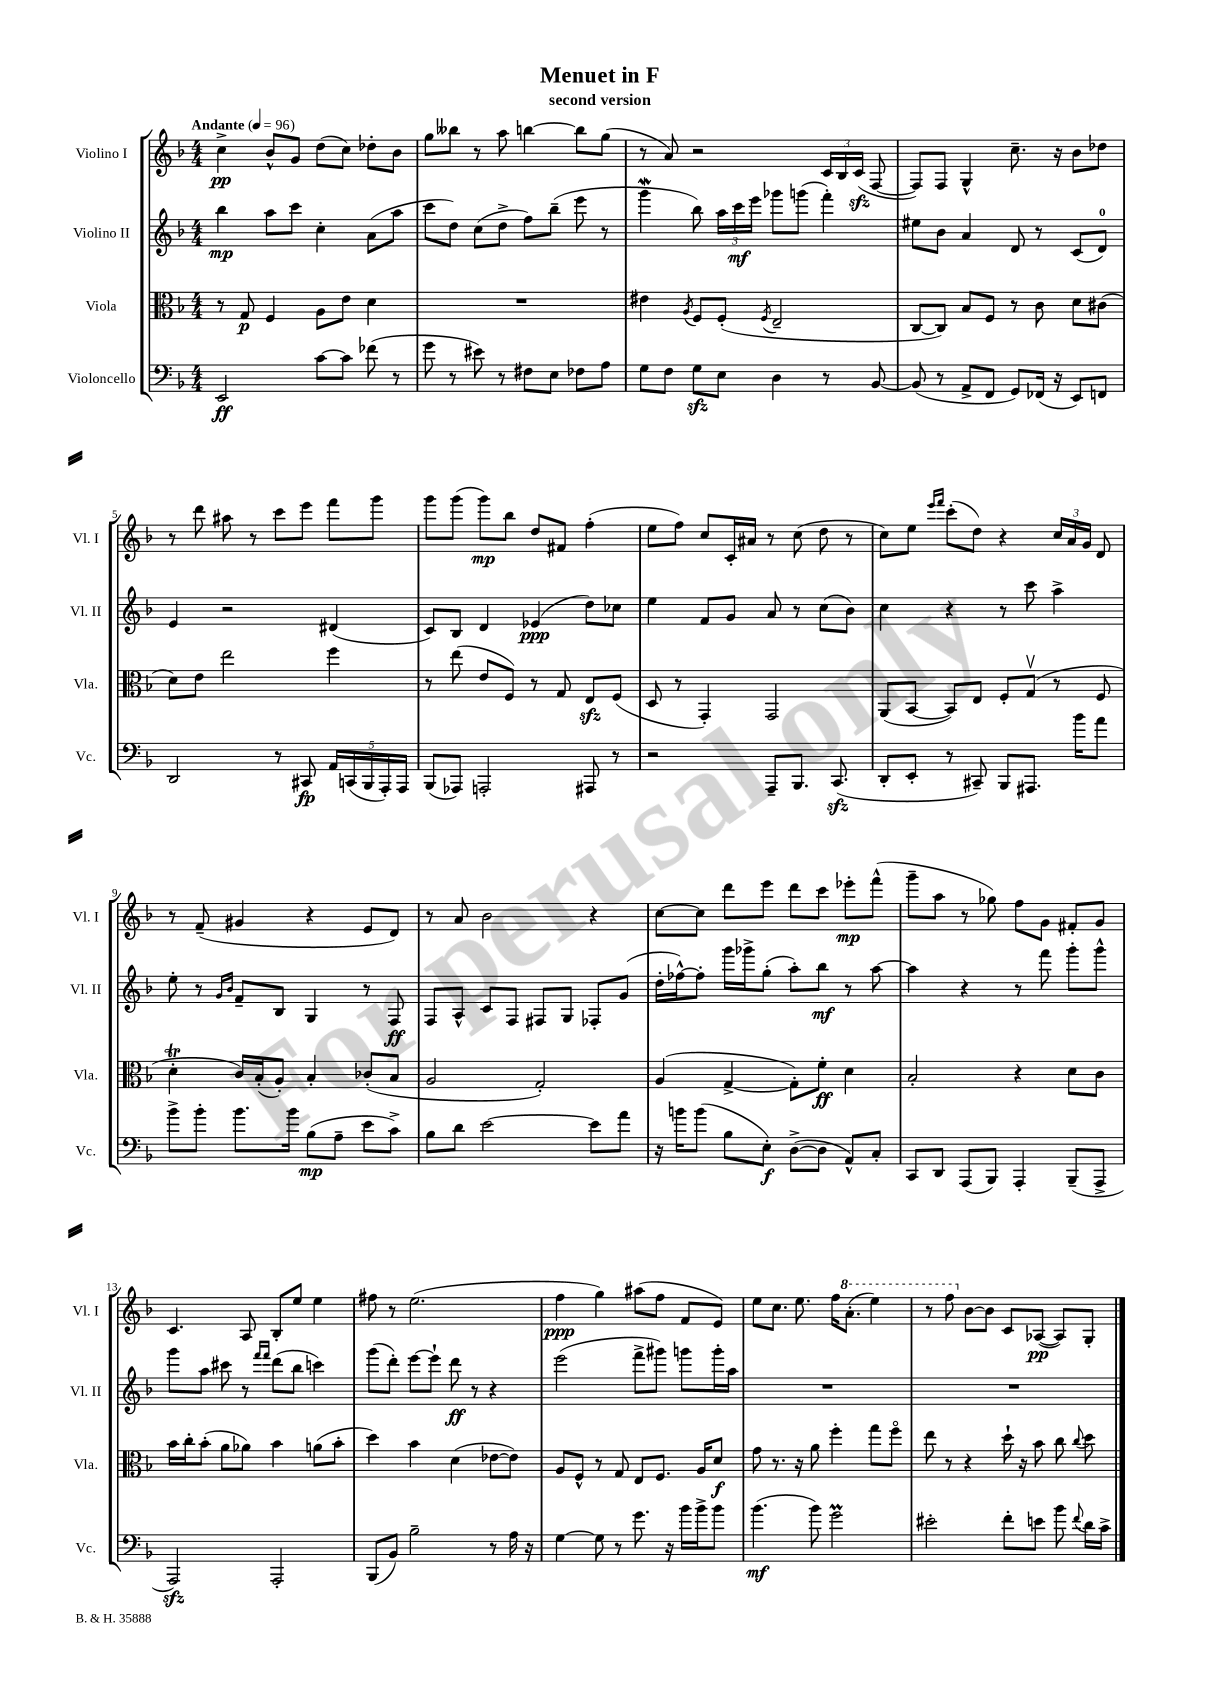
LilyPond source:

\header { title = "Menuet in F" subtitle = "second version" }
<<
\new StaffGroup <<
\new Staff = "s0" \with { instrumentName = "Violino I" shortInstrumentName = "Vl. I" } {
    \clef treble \key f \major \numericTimeSignature \time 4/4 \tempo "Andante" 4 = 96
    \autoBeamOff c''4->\pp bes'8[-^ g'8] d''8[( c''8]) des''8[-. bes'8] |
    g''8[ beses''8] r8 a''8 b''4~ b''8[ g''8]( |
    r8 a'8) r2 \tuplet 3/2 { c'16[ bes16 c'16]\sfz( } f8~ |
    f8[) f8] g4-^ c''8.-- r16 bes'8[ des''8] |
    r8 d'''8 ais''8 r8 c'''8[ e'''8] f'''8[ g'''8] |
    g'''8[ g'''8]( g'''8[\mp) bes''8] d''8[ fis'8] f''4-.( |
    e''8[ f''8]) c''8[ c'16-. ais'16] r8 c''8( d''8 r8 |
    c''8[) e''8] \grace { e'''16[ f'''16] } c'''8[-.( d''8]) r4 \tuplet 3/2 { c''16[ a'16 g'16] } d'8 |
    r8 f'8--( gis'4 r4 e'8[ d'8]) |
    r8 a'8 bes'2 r4 |
    c''8[~ c''8] d'''8[ e'''8] d'''8[ c'''8] ees'''8[-.\mp f'''8]-^( |
    g'''8[-- a''8] r8 ges''8) f''8[ g'8] fis'8[-. g'8] |
    c'4. a8 bes8[-. e''8] e''4 |
    fis''8 r8 e''2.( |
    f''4\ppp g''4) ais''8[( f''8] f'8[ e'8]) |
    e''8[ c''8.] e''8. f''16[ \ottava #1 a''8.]-.( e'''4) |
    r8 f'''8 \ottava #0 bes'8[~ bes'8] c'8[ aes8]~\pp( aes8[) g8]-. \bar "|." |
}
\new Staff = "s1" \with { instrumentName = "Violino II" shortInstrumentName = "Vl. II" } {
    \clef treble \key f \major \numericTimeSignature \time 4/4
    \autoBeamOff bes''4\mp a''8[ c'''8] c''4-. a'8[( a''8] |
    c'''8[ d''8]) c''8[( d''8]-> f''8[) bes''8]--( e'''8 r8 |
    g'''4\mordent bes''8) \tuplet 3/2 { a''16[ c'''16\mf e'''16] } ges'''8[ g'''8]( f'''4-.) |
    eis''8[ bes'8] a'4 d'8 r8 c'8[( d'8]-0) |
    e'4 r2 dis'4( |
    c'8[) bes8] d'4 ees'4\ppp( d''8[) ces''8] |
    e''4 f'8[ g'8] a'8 r8 c''8[( bes'8]) |
    c''4 r4 r8 c'''8 a''4-> |
    e''8-. r8 \grace { g'16[ bes'16] } f'8[-- bes8] g4 r8 f8\ff |
    f8[ a8]-^ c'8[ f8] fis8[ g8] fes8[-. g'8]( |
    d''16[-. fes''16~-^) fes''8]-. g'''16[ ges'''16-> g''8]-.( a''8[-.) bes''8]\mf r8 a''8~ |
    a''4 r4 r8 f'''8 g'''8[-. g'''8]-^ |
    g'''8[ a''8] cis'''8 r8 \grace { f'''16[ f'''16] } d'''8[( bes''8] c'''4) |
    g'''8[( d'''8]-.) e'''8[~ e'''8]-! d'''8\ff r8 r4 |
    e'''2( f'''8[-> gis'''8]) g'''8[ g'''16-. a''16] |
    R1 |
    R1 \bar "|." |
}
\new Staff = "s2" \with { instrumentName = "Viola" shortInstrumentName = "Vla." } {
    \clef alto \key f \major \numericTimeSignature \time 4/4
    \autoBeamOff r8 g8\p f4 a8[ e'8] d'4 |
    R1 |
    eis'4 \acciaccatura { a8 } f8[ f8]-.( \acciaccatura { f8 } e2-- |
    c8[~ c8]) bes8[ f8] r8 c'8 d'8[ cis'8]( |
    d'8[) e'8] e''2 f''4 |
    r8 e''8( e'8[ f8]) r8 g8 e8[\sfz f8]( |
    d8 r8 g,4-.) g,2 |
    a,8[( bes,8]~ bes,8[) e8] f8[-. g8]\upbow( r8 f8 |
    d'4-.\trill c'16[) bes16-.( a8]-.) bes4-. ces'8[-.( bes8] |
    a2 g2-.) |
    a4( g4~-> g8[-.) f'8]-.\ff d'4 |
    bes2-. r4 d'8[ c'8] |
    bes'16[ c''16-. bes'8]-.( a'8[ aes'8]) bes'4 a'8[( bes'8]-. |
    d''4) bes'4 d'4( ees'8[~ ees'8]) |
    a8[ f8]-^ r8 g8 e8[ f8.] a16[ d'8]\f |
    g'8 r8. r16 a'8 f''4-. g''8[ f''8]\flageolet |
    e''8 r8 r4 d''16-! r16 bes'8 c''8 \appoggiatura { c''8 } d''8 \bar "|." |
}
\new Staff = "s3" \with { instrumentName = "Violoncello" shortInstrumentName = "Vc." } {
    \clef bass \key f \major \numericTimeSignature \time 4/4
    \autoBeamOff e,2\ff c'8[~ c'8] fes'8( r8 |
    g'8 r8 eis'8) r8 fis8[ e8] fes8[ a8] |
    g8[ f8] g8[\sfz e8] d4 r8 bes,8~ |
    bes,8( r8 a,8[-> f,8] g,8[) fes,16]( r16 e,8[) f,8] |
    d,2 r8 cis,8\fp \tuplet 5/4 { a,16[ c,16( bes,,16 a,,16-.) a,,16] } |
    bes,,8[( aes,,8]) a,,2-. ais,,8 r8 |
    r2 a,,8[-- bes,,8.] c,8.\sfz( |
    d,8[-. e,8]-. r8 cis,8--) bes,,8[ ais,,8.] bes'16[ a'8] |
    bes'8[-> bes'8]-. bes'8.[ bes'16] bes8[\mp( a8]-- e'8[ c'8]->) |
    bes8[ d'8] e'2~ e'8[ a'8] |
    r16 b'16[ b'8]( bes8[ e8]-.\f) d8[~->( d8] a,8[-^) c8]-. |
    c,8[ d,8] a,,8[( bes,,8]) a,,4-. bes,,8[--( a,,8]-> |
    a,,2\sfz) a,,2-. |
    bes,,8[( bes,8]) bes2-- r8 a16 r16 |
    g4~ g8 r8 g'8. r16 bes'16[ bes'16-> bes'8] |
    bes'4.\mf( bes'8) g'2\prall |
    eis'2-. f'8[-. e'8] bes'8 \appoggiatura { f'8 } d'16[ c'16]-> \bar "|." |
}
>>
>>
